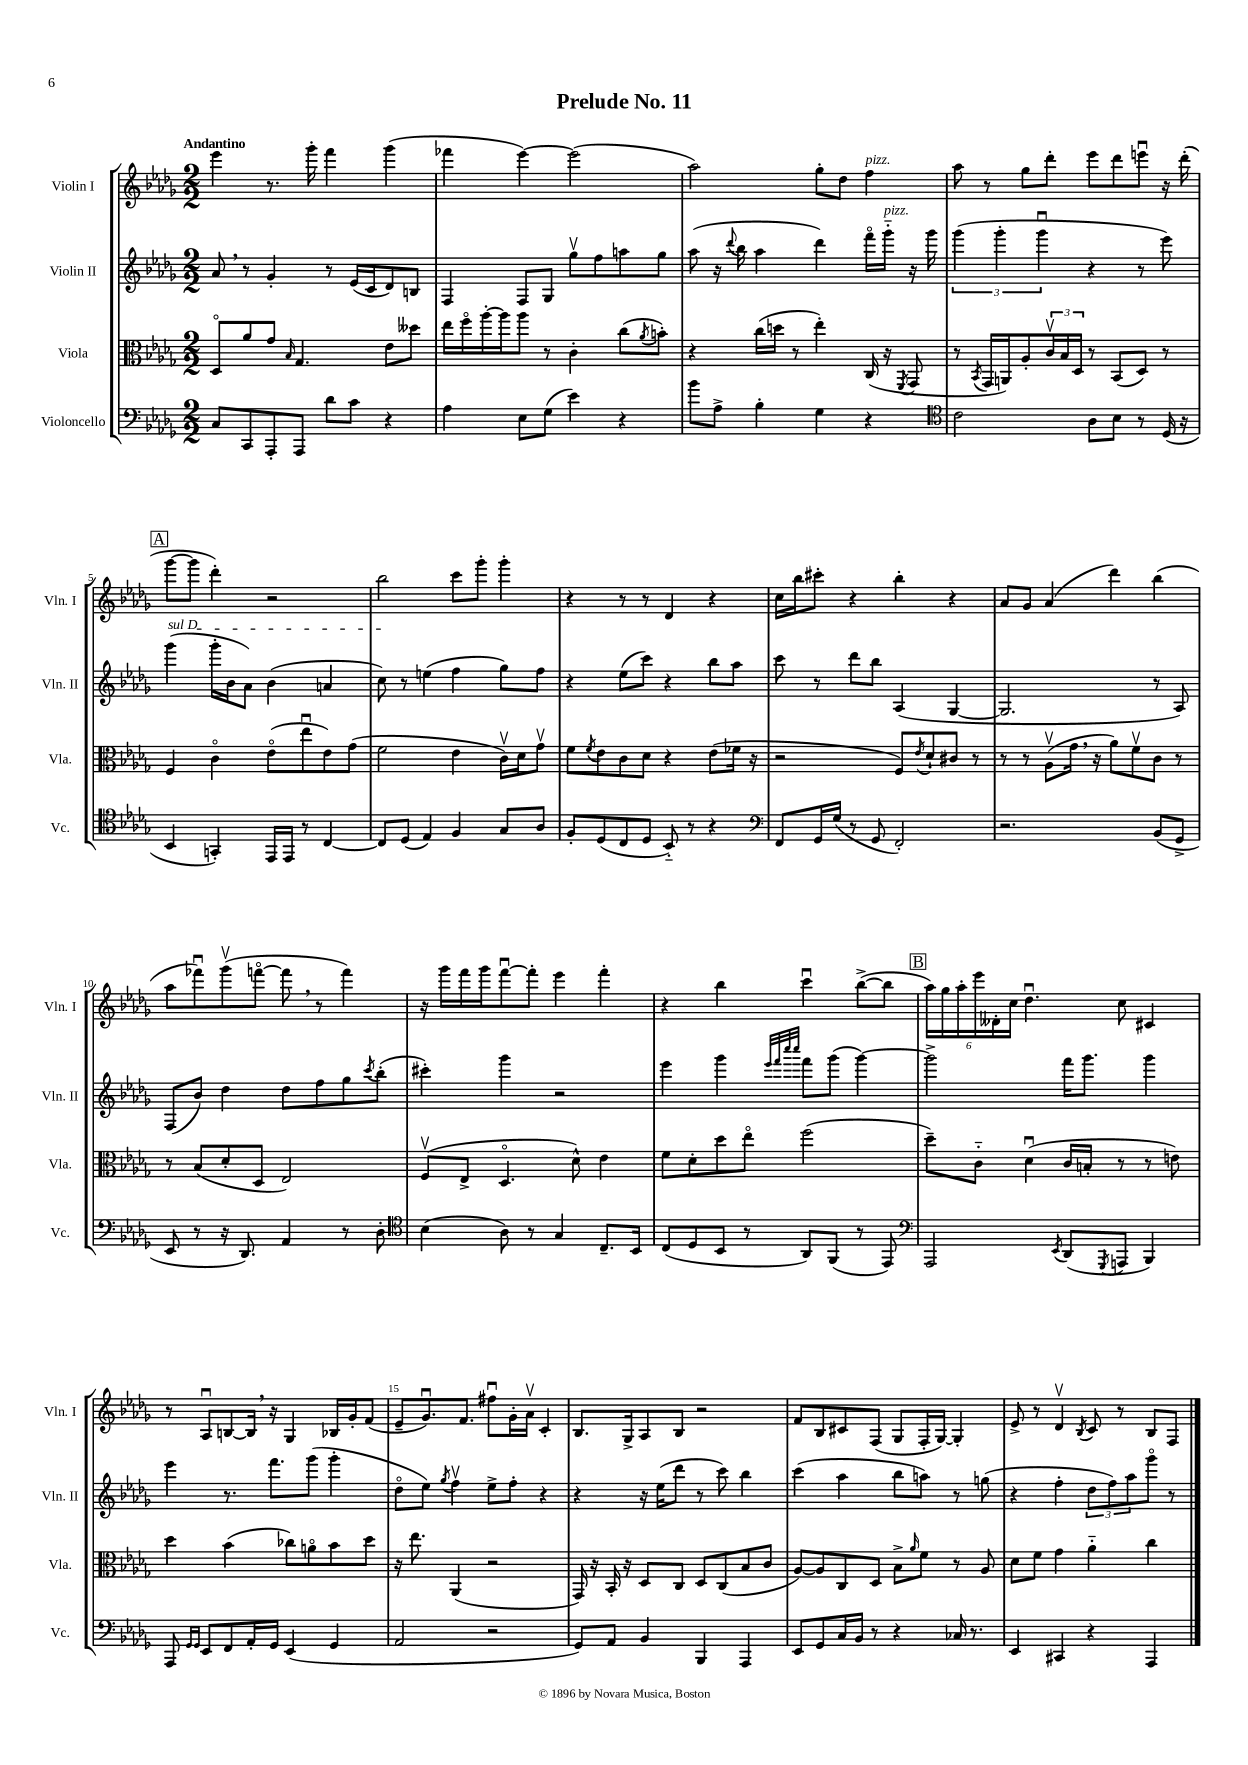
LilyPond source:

\header { title = "Prelude No. 11" }
<<
\new StaffGroup <<
\new Staff = "s0" \with { instrumentName = "Violin I" shortInstrumentName = "Vln. I" } {
    \clef treble \key des \major \numericTimeSignature \time 2/2 \tempo "Andantino"
    ees'''4 r8. ges'''16-. f'''4 ges'''4( |
    fes'''4 ees'''4~) ees'''2( |
    aes''2) ges''8-. des''8 f''4^\markup { \italic "pizz." } |
    aes''8 r8 ges''8 des'''8-. ees'''8 des'''8 e'''8\downbow r16 des'''16-.( |
    \mark \markup { \box "A" } ges'''8~ ges'''8 des'''4-.) r2 |
    bes''2 c'''8 ges'''8-. ges'''4-. |
    r4 r8 r8 des'4 r4 |
    c''16 bes''16 cis'''8-. r4 bes''4-. r4 |
    aes'8 ges'8 aes'4( des'''4) bes''4( |
    aes''8 fes'''8\downbow) ges'''8\upbow( f'''8~\flageolet f'''8 \breathe r8 f'''4) |
    r16 ges'''16 f'''16 ges'''16 f'''8~\downbow f'''8-. ees'''4 f'''4-. |
    r4 bes''4 c'''4\downbow bes''8~->( bes''8 |
    \mark \markup { \box "B" } \tuplet 6/4 { aes''16) ges''16 aes''16-. ees'''16 deses'16-. c''16 } des''4.\downbow c''8 cis'4 |
    r8 aes8\downbow b8~ b16 \breathe r16 ges4 bes16 ges'16-. f'8( |
    ees'8-- ges'8.\downbow) f'8. fis''8\downbow ges'16-. aes'16\upbow c'4-. |
    bes8. ges16-> aes8 bes8 r2 |
    f'8 bes8 cis'8 f8( ges8 f16-. ges16~) ges4-. |
    ees'8-> r8 des'4\upbow \acciaccatura { bes8 } c'8 r8 bes8 f8 \bar "|." |
}
\new Staff = "s1" \with { instrumentName = "Violin II" shortInstrumentName = "Vln. II" } {
    \clef treble \key des \major \numericTimeSignature \time 2/2
    aes'8 \breathe r8 ges'4-. r8 ees'16( c'16 des'8) b8 |
    f4 f8 ges8 ges''8\upbow f''8 a''8 ges''8 |
    aes''8( r16 \appoggiatura { des'''8 } bes''16 aes''4 des'''4) f'''16\flageolet ges'''16-_^\markup { \italic "pizz." } r16 ges'''16 |
    \tuplet 3/2 { ges'''4( ges'''4-. ges'''4\downbow } r4 r8 ees'''8) |
    \mark \markup { \box "A" } \once \override TextSpanner.bound-details.left.text = \markup { \italic "sul D" } ges'''4\startTextSpan( ges'''16-. bes'16 aes'8) bes'4( a'4 |
    c''8\stopTextSpan) r8 e''4( f''4 ges''8) f''8 |
    r4 ees''8( c'''8) r4 bes''8 aes''8 |
    c'''8 r8 des'''8 bes''8 aes4( ges4~ |
    ges2. r8 aes8) |
    f8( bes'8) des''4 des''8 f''8 ges''8 \acciaccatura { c'''8 } bes''8-.( |
    cis'''4-.) ges'''4 r2 |
    ees'''4 ges'''4 \grace { ees'''32 f'''32 c''''32 c''''32 } f'''8 ges'''8( ges'''4~) |
    \mark \markup { \box "B" } ges'''2-> f'''16 ges'''8. ges'''4 |
    ees'''4 r8. f'''8. ges'''8( ges'''4-. |
    des''8\flageolet ees''8) \acciaccatura { ges''8 } f''4\upbow ees''8-> f''8-. r4 |
    r4 r16 ees''16( des'''8 r8 c'''8) bes''4 |
    c'''4( aes''4 bes''8 a''8) r8 g''8( |
    r4 f''4-. \tuplet 3/2 { des''8 f''8) aes''8 } ges'''8\flageolet r8 \bar "|." |
}
\new Staff = "s2" \with { instrumentName = "Viola" shortInstrumentName = "Vla." } {
    \clef alto \key des \major \numericTimeSignature \time 2/2
    des8\flageolet aes'8 ges'8 \grace { bes16 } ges4. ees'8 deses''8 |
    ees''16 f''16\flageolet aes''16~-. aes''16 aes''8 r8 c'4-. c''8( \acciaccatura { aes'8 } b'8-.) |
    r4 c''16( d''16 r8 ees''4-.) c16( r16 \acciaccatura { f,8 } ges,8 |
    r8 \acciaccatura { bes,8 } ges,16 a,16) aes8-. \tuplet 3/2 { c'16\upbow bes16 des16 } r8 bes,8( des8) r8 |
    \mark \markup { \box "A" } f4 c'4\flageolet ees'8\flageolet( ees''8\downbow ees'8) ges'8( |
    f'2 ees'4 c'16\upbow) des'16 ges'8\upbow |
    f'8 \acciaccatura { f'8 } ees'8 c'8 des'8 r4 ees'8( fes'16 r16 |
    r2 f8) \acciaccatura { ees'8 } des'8-! cis'8 r8 |
    r8 r8 aes8\upbow( ges'16 \breathe r16 aes'8) f'8\upbow c'8 r8 |
    r8 bes8( des'8-. des8 ees2) |
    f8\upbow( ees8-> des4.\flageolet des'8-^) ees'4 |
    f'8 des'8-. des''8 ees''8\flageolet f''2( |
    \mark \markup { \box "B" } des''8--) c'8-_ des'4\downbow( c'16 b16-. r8 r8 e'8) |
    des''4 bes'4( ces''8) a'8\flageolet bes'8 des''8 |
    r16 ees''8. aes,4( r2 |
    ges,16) r16 bes,16-. r16 des8 c8 des8 c8( bes8 c'8 |
    aes8~) aes8 c8 des8 bes8-> \grace { aes'16 } f'8 r8 aes8 |
    des'8 f'8 ges'4 aes'4-_ c''4 \bar "|." |
}
\new Staff = "s3" \with { instrumentName = "Violoncello" shortInstrumentName = "Vc." } {
    \clef bass \key des \major \numericTimeSignature \time 2/2
    c8 c,8 aes,,8-. aes,,8 des'8 c'8 r4 |
    aes4 ees8 ges8( ees'4) r4 |
    bes'8 aes8-> bes4-. ges4 r4 |
    \clef tenor c'2 aes8 bes8 r8 des16( r16 |
    \mark \markup { \box "A" } bes,4 g,4-.) ees,16 ees,16 r8 c4~ |
    c8 des8( ees4) f4 ges8 aes8 |
    f8-. des8( c8 des8 bes,8-_) r8 r4 |
    \clef bass f,8 ges,16 ges16( r8 ges,8 f,2-.) |
    r2. bes,8( ges,8-> |
    ees,8 r8 r16 des,8.) aes,4 r8 des8-. |
    \clef tenor bes4( aes8) r8 ges4 c8.-- bes,16 |
    c8( des8 bes,8 r8 aes,8) f,8( r8 ees,8) |
    \mark \markup { \box "B" } \clef bass aes,,2 \acciaccatura { ees,8 } des,8( \acciaccatura { ges,,8 } a,,8 bes,,4) |
    aes,,8 \grace { ges,16 ges,16 } ees,8 f,8 aes,16-. ges,16 ees,4( ges,4 |
    aes,2 r2 |
    ges,8) aes,8 bes,4 bes,,4 aes,,4 |
    ees,8 ges,8 c16 bes,16 r8 r4 ces16 r8. |
    ees,4 cis,4 r4 aes,,4 \bar "|." |
}
>>
>>
\layout { \context { \Score \override BarNumber.break-visibility = ##(#f #t #t) barNumberVisibility = #(every-nth-bar-number-visible 5) } }
